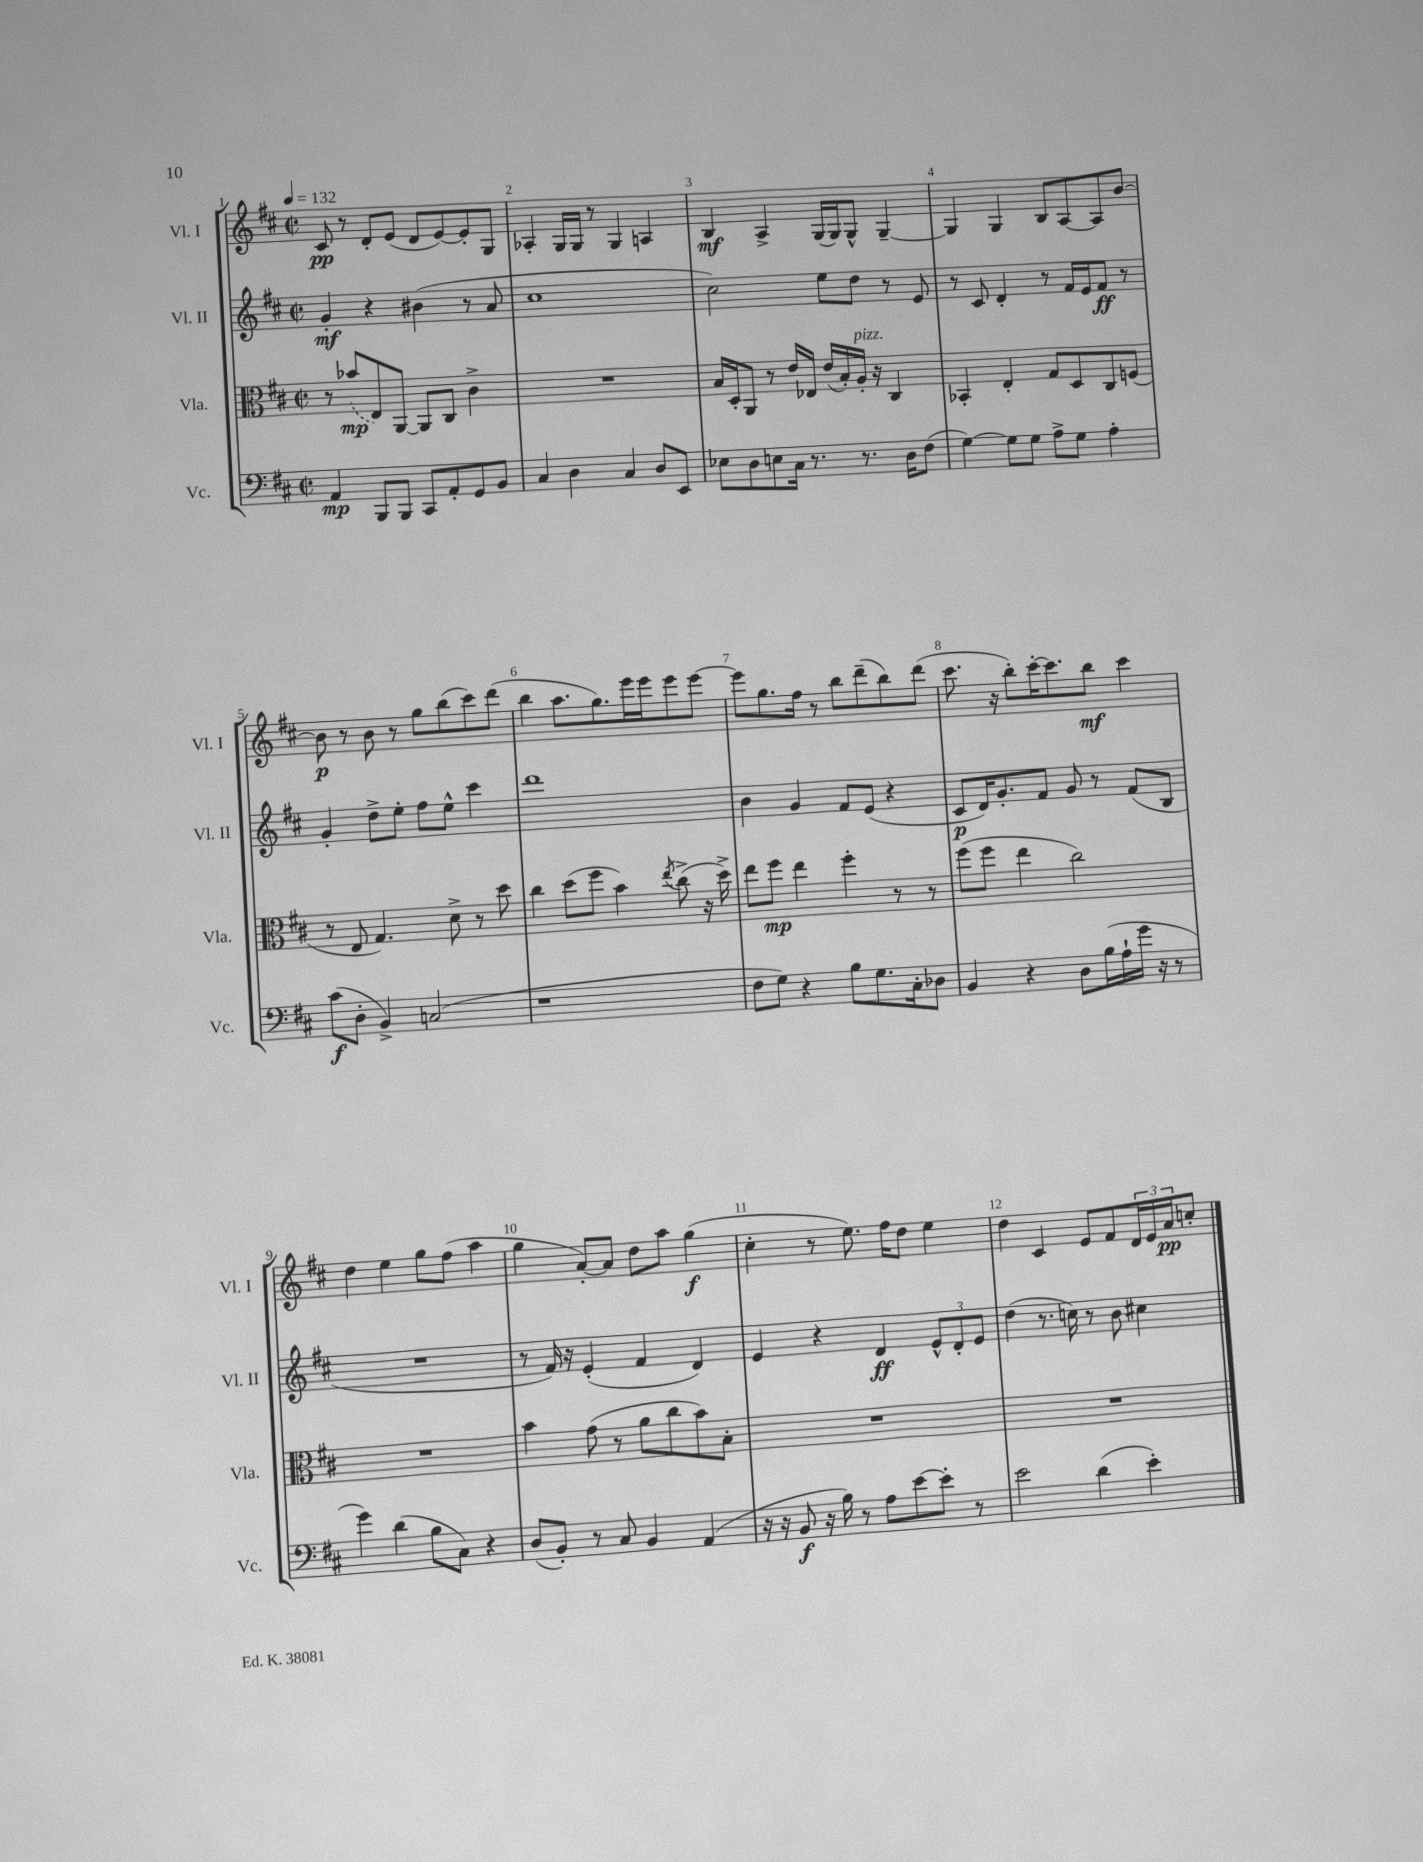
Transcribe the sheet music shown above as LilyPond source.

<<
\new StaffGroup <<
\new Staff = "s0" \with { instrumentName = "Vl. I" shortInstrumentName = "Vl. I" } {
    \clef treble \key d \major \defaultTimeSignature \time 2/2 \tempo 4 = 132
    cis'8\pp r8 d'8-. e'8( d'8 e'8~) e'8-. g8 |
    aes4-. g16 g16 r8 g4 a4 |
    b4\mf a4-> g16( g16) g8-^ g4~-- |
    g4 g4 b8 a8~ a8 b'8~ |
    b'8\p r8 b'8 r8 g''8 b''8( cis'''8) d'''8( |
    b''4 a''8. g''8.) e'''16 e'''16 e'''8 e'''8~ |
    e'''8 g''8. fis''16 r8 b''8 d'''8--( b''8) d'''8( |
    cis'''8. r16 b''8-.) cis'''16~-. cis'''8. b''8\mf cis'''4 |
    d''4 e''4 g''8 fis''8( a''4 |
    g''4 a'8~-.) a'8 d''8 a''8 g''4\f( |
    cis''4-. r8 e''8.) fis''16 d''8 e''4 |
    d''4 cis'4 e'8 fis'8 \tuplet 3/2 { d'16 e'16 a'16\pp } c''8-. \bar "|." |
}
\new Staff = "s1" \with { instrumentName = "Vl. II" shortInstrumentName = "Vl. II" } {
    \clef treble \key d \major \defaultTimeSignature \time 2/2
    g'4-.\mf r4 bis'4( r8 a'8 |
    cis''1 |
    cis''2) e''8 d''8 r8 e'8 |
    r8 cis'8 d'4-. r8 fis'16 e'16 fis'8\ff r8 |
    g'4-. d''8-> e''8-. fis''8 e''8-^ cis'''4 |
    d'''1 |
    b'4 g'4 fis'8 e'8( r4 |
    cis'8\p d'16) g'8.-. fis'8 g'8 r8 fis'8( b8 |
    R1 |
    r8 fis'16) r16 e'4-.( fis'4 d'4) |
    e'4 r4 d'4\ff \tuplet 3/2 { e'8-^ d'8-. e'8 } |
    d''4( r8. c''16) r8 b'8 cis''4 \bar "|." |
}
\new Staff = "s2" \with { instrumentName = "Vla." shortInstrumentName = "Vla." } {
    \clef alto \key d \major \defaultTimeSignature \time 2/2
    r8 \once \slurDashed bes'8\mp( e8) a,8~ a,8 cis8 cis'4-> |
    R1 |
    b16 d16-. a,8 r8 e'16 ees16 e'16( b16-.) a16-.^\markup { \italic "pizz." } r16 cis4 |
    bes,4-. e4-. g8 d8 cis8 f8( |
    r8 e8 g4.) d'8-> r8 d''8 |
    cis''4 d''8( fis''8 b'4) \acciaccatura { e''8 } cis''8->( r16 d''16->) |
    e''8 fis''8\mp e''4 fis''4-. r8 r8 |
    fis''8( fis''8 e''4 cis''2) |
    R1 |
    b'4 g'8( r8 a'8 cis''8 b'8) b8-. |
    R1 |
    R1 \bar "|." |
}
\new Staff = "s3" \with { instrumentName = "Vc." shortInstrumentName = "Vc." } {
    \clef bass \key d \major \defaultTimeSignature \time 2/2
    a,4\mp b,,8 b,,8 cis,8 a,8-. g,8 b,8 |
    cis4 d4 cis4 d8 e,8 |
    ees8 d8 e8 cis16 r8. r8. d16 fis8( |
    g4~) g8 g8 a8-> g8 a4-. |
    cis'8\f( d8-. b,4->) c2( |
    r1 |
    fis8 g8) r4 b8 g8. cis16-. des8 |
    b,4 r4 d8 b16( a16-! g'16 r16 r8 |
    g'4) d'4( b8 cis8) r4 |
    d8( b,8-.) r8 cis8 b,4 a,4( |
    r16 r16 b,8\f r16 b16) r8 a8 e'8~ e'8-. r8 |
    e'2 d'4( e'4-.) \bar "|." |
}
>>
>>
\layout { \context { \Score \override BarNumber.break-visibility = ##(#f #t #t) barNumberVisibility = #all-bar-numbers-visible } }
